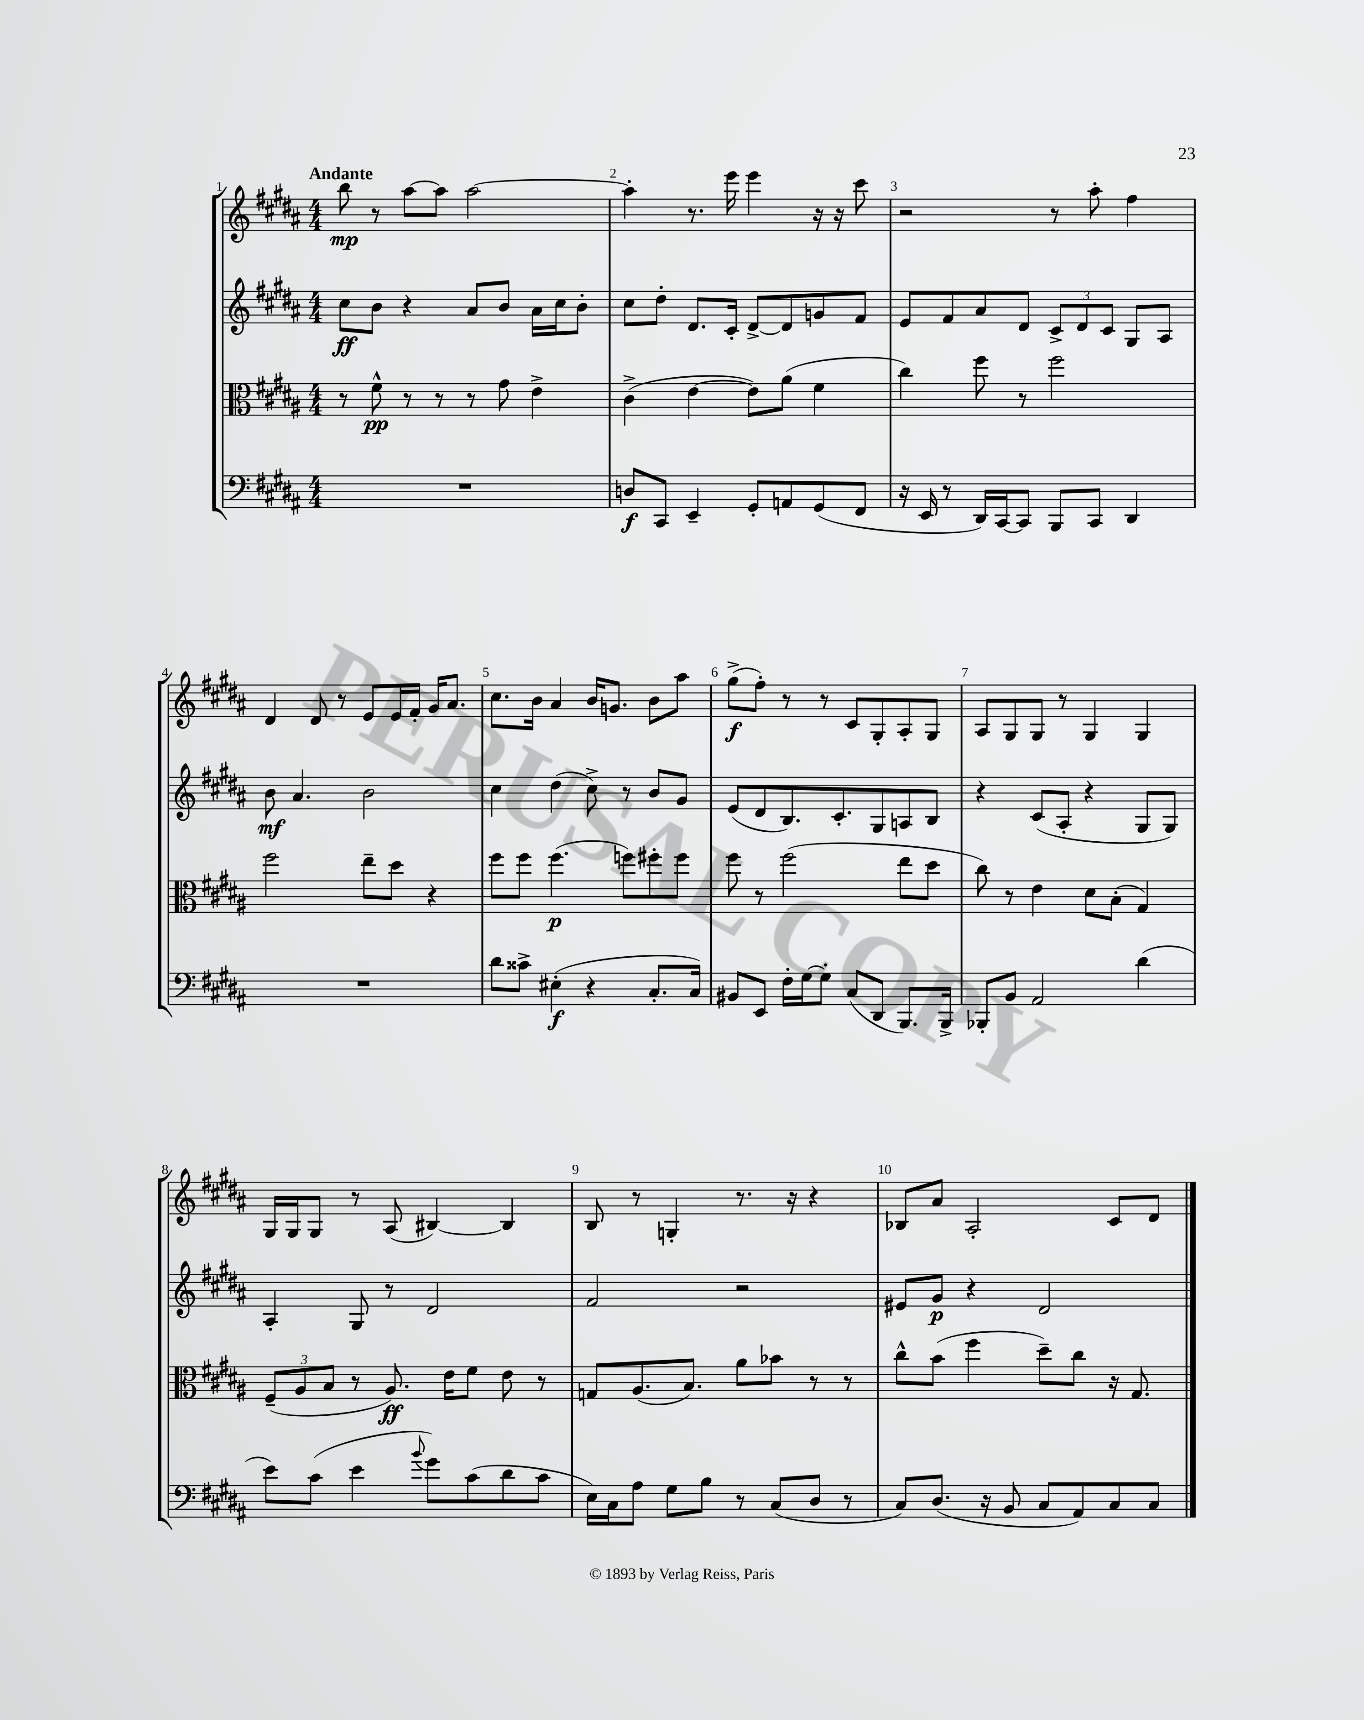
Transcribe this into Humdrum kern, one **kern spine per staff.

**kern	**kern	**kern	**kern
*staff4	*staff3	*staff2	*staff1
*clefF4	*clefC3	*clefG2	*clefG2
*k[f#c#g#d#a#]	*k[f#c#g#d#a#]	*k[f#c#g#d#a#]	*k[f#c#g#d#a#]
*M4/4	*M4/4	*M4/4	*M4/4
1r	8r	8cc#	8bb
.	8f#^^	8b	8r
.	8r	4r	[8aa#
.	8r	.	8aa#]
.	8r	8a#	[2aa#
.	8g#	8b	.
.	4e^	16a#	.
.	.	16cc#	.
.	.	8b'	.
=	=	=	=
8D	(4c#^	8cc#	4aa#']
8CC#	.	8dd#'	.
4EE~	[4e	8.d#	8.r
.	.	16c#'	16eee
8GG#'	8e])	[8d#^	4eee
8AA	(8a#	8d#]	.
(8GG#	4f#	8g	16r
.	.	.	16r
8FF#	.	8f#	8ccc#
=	=	=	=
16r	4cc#)	8e	2r
16EE	.	.	.
8r	.	8f#	.
16DD#)	8ff#	8a#	.
[16CC#	.	.	.
8CC#]	8r	8d#	.
8BBB	2ff#	12c#^	8r
.	.	12d#	.
8CC#	.	.	8aa#'
.	.	12c#	.
4DD#	.	8G#	4ff#
.	.	8A#	.
=	=	=	=
1r	2ff#	8b	4d#
.	.	4.a#	.
.	.	.	8d#
.	.	.	8r
.	8ee~	2b	8e
.	8dd#	.	16e
.	.	.	16f#'
.	4r	.	16g#
.	.	.	8.a#
=	=	=	=
8d#	8ff#	4cc#	8.cc#
8c##^	8ff#	.	.
.	.	.	16b
(4E#'	(4.ff#	(4dd#	4a#
4r	.	8cc#^)	16b
.	.	.	8.g
.	8ff)	8r	.
8.C#'	8ff#'	8b	8b
.	8ff#	8g#	8aa#
16C#)	.	.	.
=	=	=	=
8BB#	8ff#	(8e	(8gg#^
8EE	8r	8d#	8ff#')
16F#'	(2ff#	8.B)	8r
[16G#	.	.	.
8G#']	.	.	8r
.	.	8.c#'	.
(8C#	.	.	8c#
8DD#	.	8G#	8G#'
8.BBB)	8ee	8A	8A#'
.	8dd#	8B	8G#
16BBB^	.	.	.
=	=	=	=
8BBB-'	8cc#)	4r	8A#
8BB	8r	.	8G#
2AA#	4e	(8c#	8G#
.	.	8A#'	8r
.	8d#	4r	4G#
.	(8B'	.	.
(4d#	4G#)	8G#	4G#
.	.	8G#)	.
=	=	=	=
8e)	(12F#~	4A#'	16G#
.	.	.	16G#
.	12A#	.	.
(8c#	.	.	8G#
.	12B	.	.
4e	8r	8G#	8r
.	8.A#)	8r	(8A#
8qqb	.	.	.
8g#)	.	2d#	[4B#)
.	16e	.	.
(8c#	8f#	.	.
8d#	8e	.	4B#]
8c#	8r	.	.
=	=	=	=
16E)	8G	2f#	8B
16C#	.	.	.
8A#	(8.A#	.	8r
8G#	.	.	4G'
.	8.B)	.	.
8B	.	.	.
8r	8a#	2r	8.r
(8C#	8b-	.	.
.	.	.	16r
8D#	8r	.	4r
8r	8r	.	.
=	=	=	=
8C#)	8cc#^^	8e#	8B-
(8.D#	(8b	8g#	8a#
.	4ff#	4r	2A#'
16r	.	.	.
8BB	.	.	.
8C#	8dd#~)	2d#	.
8AA#)	8cc#	.	.
8C#	16r	.	8c#
.	8.G#	.	.
8C#	.	.	8d#
==	==	==	==
*-	*-	*-	*-
